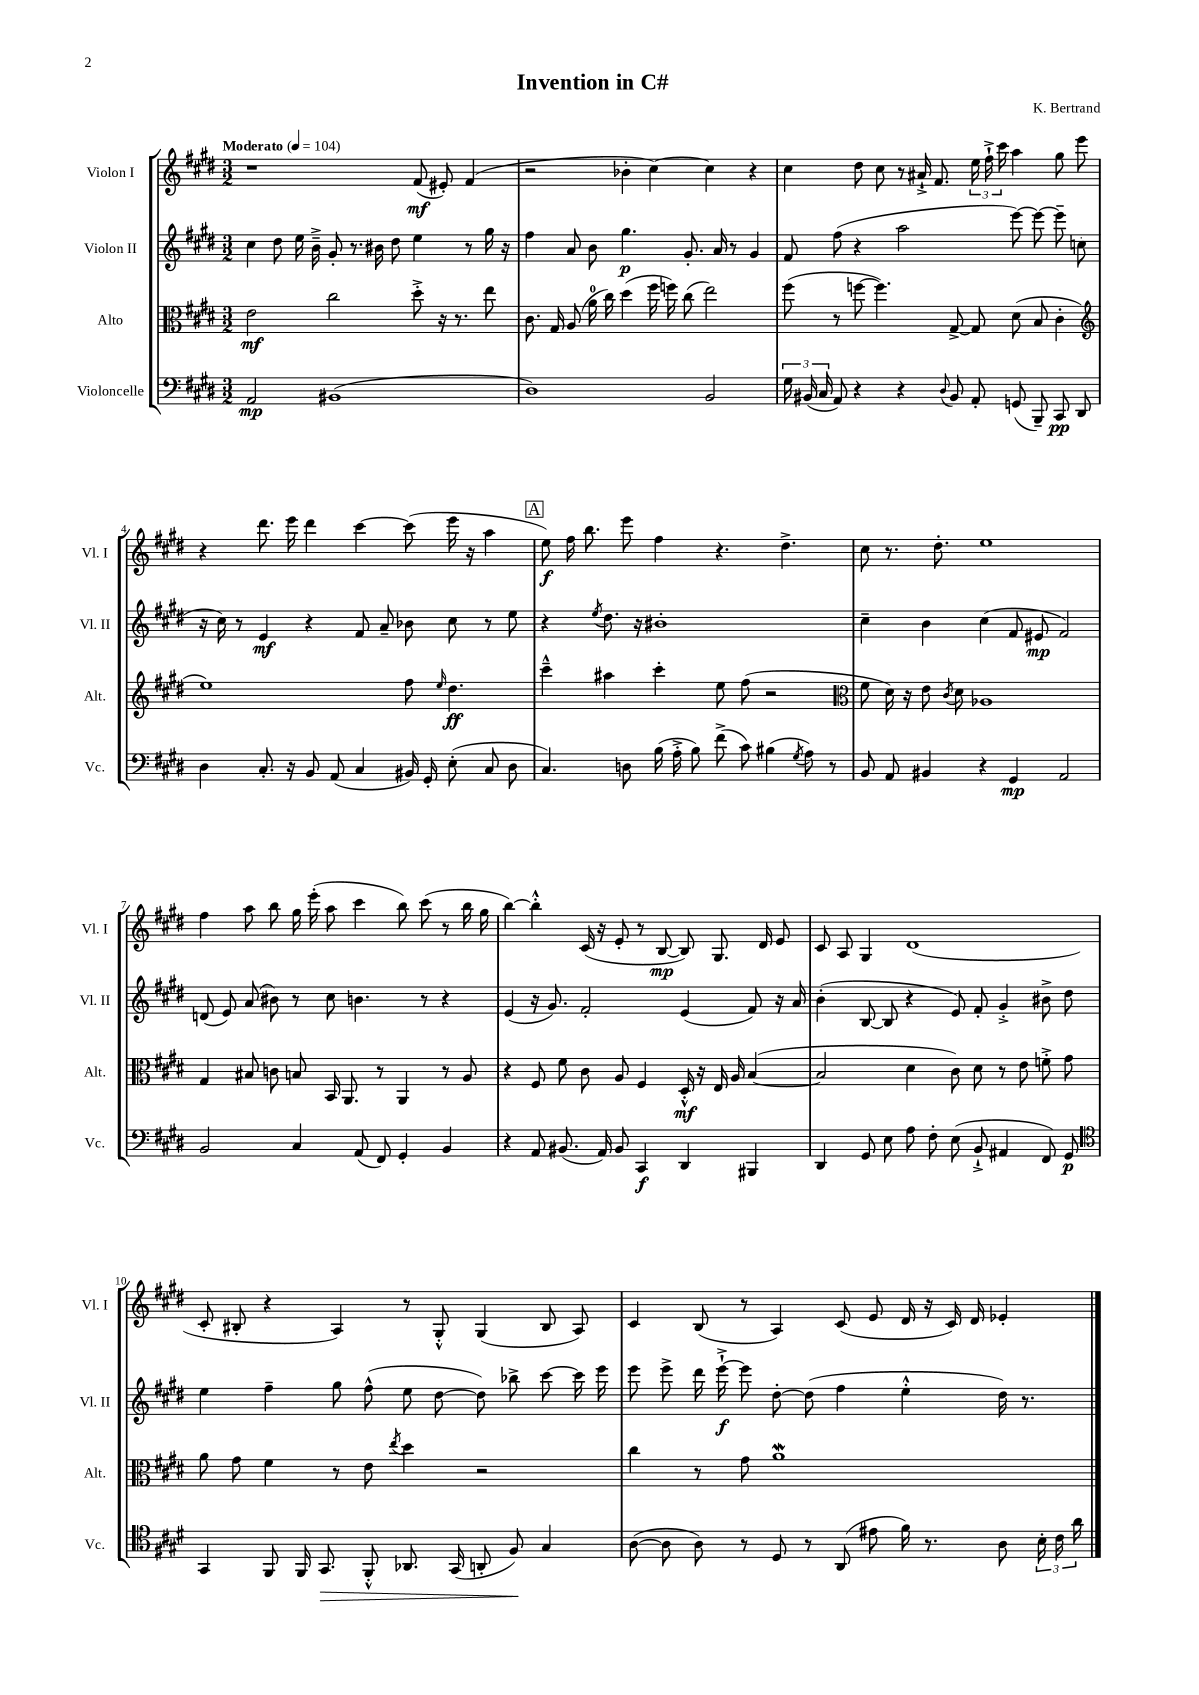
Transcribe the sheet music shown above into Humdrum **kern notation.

**kern	**kern	**kern	**kern
*staff4	*staff3	*staff2	*staff1
*clefF4	*clefC3	*clefG2	*clefG2
*k[f#c#g#d#]	*k[f#c#g#d#]	*k[f#c#g#d#]	*k[f#c#g#d#]
*M3/2	*M3/2	*M3/2	*M3/2
*MM104	*MM104	*MM104	*MM104
2AA/	2e\	4cc#\	1r
.	.	8dd#\	.
.	.	16ee\	.
.	.	16b~^\	.
(1BB#	2cc#\	8g#'/	.
.	.	8.r	.
.	.	16b#\	.
.	.	8dd#\	.
.	8dd#'^\	4ee\	(8f#/
.	16r	.	8e#'/)
.	8.r	.	.
.	.	8r	(4f#/
.	8ee\	16gg#\	.
.	.	16r	.
=	=	=	=
1D#)	8.c#\	4ff#\	2r
.	16G#/	.	.
.	(8A/	8a/	.
.	16a\	8b\	.
.	16cc#\)	.	.
.	(4dd#\	4.gg#\	4b-'\
.	16ff#\	.	[4cc#\)
.	16ff\)	.	.
.	(8cc#\	8.g#'/	.
2BB/	2ee\)	.	4cc#\]
.	.	16a/	.
.	.	8r	.
.	.	4g#/	4r
=	=	=	=
24G#\	(8ff#\	8f#/	4cc#\
(24BB#/	.	.	.
24C#/	.	.	.
8AA/)	8r	(8ff#\	.
4r	[8ff\	4r	8dd#\
.	4.ff\])	.	8cc#\
4r	.	2aa\	8r
.	.	.	16a#`^/
.	.	.	8.f#/
8qqD#/	.	.	.
8BB#/	[8G#^/	.	.
8AA'/	8G#/]	.	24ee\
.	.	.	24ff#`^\
.	.	.	24ccc#\
(8GG/	(8d#\	[8eee\)	4aa\
8BBB~/)	8B/	8eee\_	.
8CC#/	4c#'\	8eee~\]	8gg#\
8DD#/	.	(8cc\	8eee\
=	=	=	=
*	*clefG2	*	*
4D#\	1ee)	16r	4r
.	.	16cc#\)	.
.	.	8r	.
8.C#'/	.	4e/	8.ddd#\
16r	.	.	16eee\
8BB/	.	4r	4ddd#\
(8AA/	.	.	.
4C#/	.	8f#/	[4ccc#\
.	.	8a~/	.
16BB#/)	8ff#\	8b-\	(8ccc#\]
16GG#'/	.	.	.
.	16qqee/	.	.
(8E'\	4.dd#\	8cc#\	16eee\
.	.	.	16r
8C#/	.	8r	4aa\
8D#\	.	8ee\	.
=	=	=	=
4.C#/)	4ccc#~^^\	4r	8ee\)
.	.	.	16ff#\
.	.	.	8.bb\
.	.	8qee/	.
.	4aa#\	8.dd#\	.
8D\	.	.	8eee\
.	.	16r	.
(16B\	4ccc#'\	1b#'	4ff#\
16A'^\	.	.	.
8B\)	.	.	.
(8f#^\	8ee\	.	4.r
8c#\)	(8ff#\	.	.
(4B#\	2r	.	.
.	.	.	4.dd#^\
8qG#/	.	.	.
8A\)	.	.	.
8r	.	.	.
=	=	=	=
*	*clefC3	*	*
8BB/	8f#\	4cc#~\	8cc#\
8AA/	16d#\)	.	8.r
.	16r	.	.
4BB#/	8e\	4b\	.
.	.	.	8.dd#'\
.	8qc#/	.	.
.	8d#\	.	.
4r	1A-	(4cc#\	1ee
4GG#/	.	8f#/	.
.	.	8e#/	.
2AA/	.	2f#/)	.
=	=	=	=
2BB/	4G#/	(8d/	4ff#\
.	.	8e/)	.
.	8B#/	(8a/	8aa\
.	8c\	8b#\)	8bb\
4C#/	8B/	8r	16gg#\
.	.	.	(16eee'\
.	16BB/	8cc#\	8aa\
.	8.AA/	.	.
(8AA/	.	4.b\	4ccc#\
8FF#/)	8r	.	.
4GG#'/	4AA/	.	8bb\)
.	.	8r	(8ccc#\
4BB/	8r	4r	8r
.	8A/	.	16bb\
.	.	.	16gg#\
=	=	=	=
4r	4r	(4e/	[4bb\)
8AA/	8F#/	16r	4bb'^^\]
.	.	8.g#/)	.
(8.BB#/	8f#\	.	.
.	8c#\	2f#'/	(16c#/
16AA/)	.	.	16r
8BB#/	8A/	.	8e'/
4CC#/	4F#/	.	8r
.	.	.	[8B/
4DD#/	16D#'^^/	(4e/	8B/])
.	16r	.	.
.	16E/	.	8.G#/
.	16A/	.	.
4BBB#/	([4B/	8f#/)	.
.	.	.	16d#/
.	.	16r	8e/
.	.	16a/	.
=	=	=	=
4DD#/	2B/]	(4b'\	8c#/
.	.	.	8A/
8GG#/	.	[8B/	4G#/
8E\	.	8B/]	.
8A\	4d#\	4r	(1d#
8F#'\	.	.	.
(8E\	8c#\)	8e/)	.
8BB`^/	8d#\	8f#'/	.
4AA#/	8r	4g#'^/	.
.	8e\	.	.
8FF#/)	8f'^\	8b#^\	.
8GG#/	8g#\	8dd#\	.
=	=	=	=
*clefC4	*	*	*
4GG#/	8a\	4ee\	8c#'/
.	8g#\	.	8B#'/
8FF#/	4f#\	4ff#~\	4r
16FF#/	.	.	.
8.GG#/	.	.	.
.	8r	8gg#\	4A/)
8FF#'^^/	8e\	(8ff#^^\	.
.	8qee/	.	.
8.AA-/	4dd#\	8ee\	8r
.	.	[8dd#\	8G#'^^/
(16GG#/	.	.	.
8AA'/	2r	8dd#\])	(4G#/
8F#/)	.	8bb-^\	.
4G#/	.	[8ccc#\	8B#/
.	.	16ccc#\]	8A/)
.	.	16eee\	.
=	=	=	=
([8A\	4cc#\	8eee\	4c#/
8A\]	.	8eee^\	.
8A\)	8r	16ddd#\	(8B/
.	.	[16eee`^\	.
8r	8g#\	8eee\]	8r
8D#/	1a	[8dd#'\	4A/)
8r	.	(8dd#\]	.
(8AA/	.	4ff#\	(8c#/
8e#\	.	.	8e/
16f#\)	.	4ee'^^\	16d#/
8.r	.	.	16r
.	.	.	16c#/)
.	.	.	16d#/
8A\	.	16dd#\)	4e-'/
.	.	8.r	.
24B'\	.	.	.
24c#\	.	.	.
24a\	.	.	.
==	==	==	==
*-	*-	*-	*-
